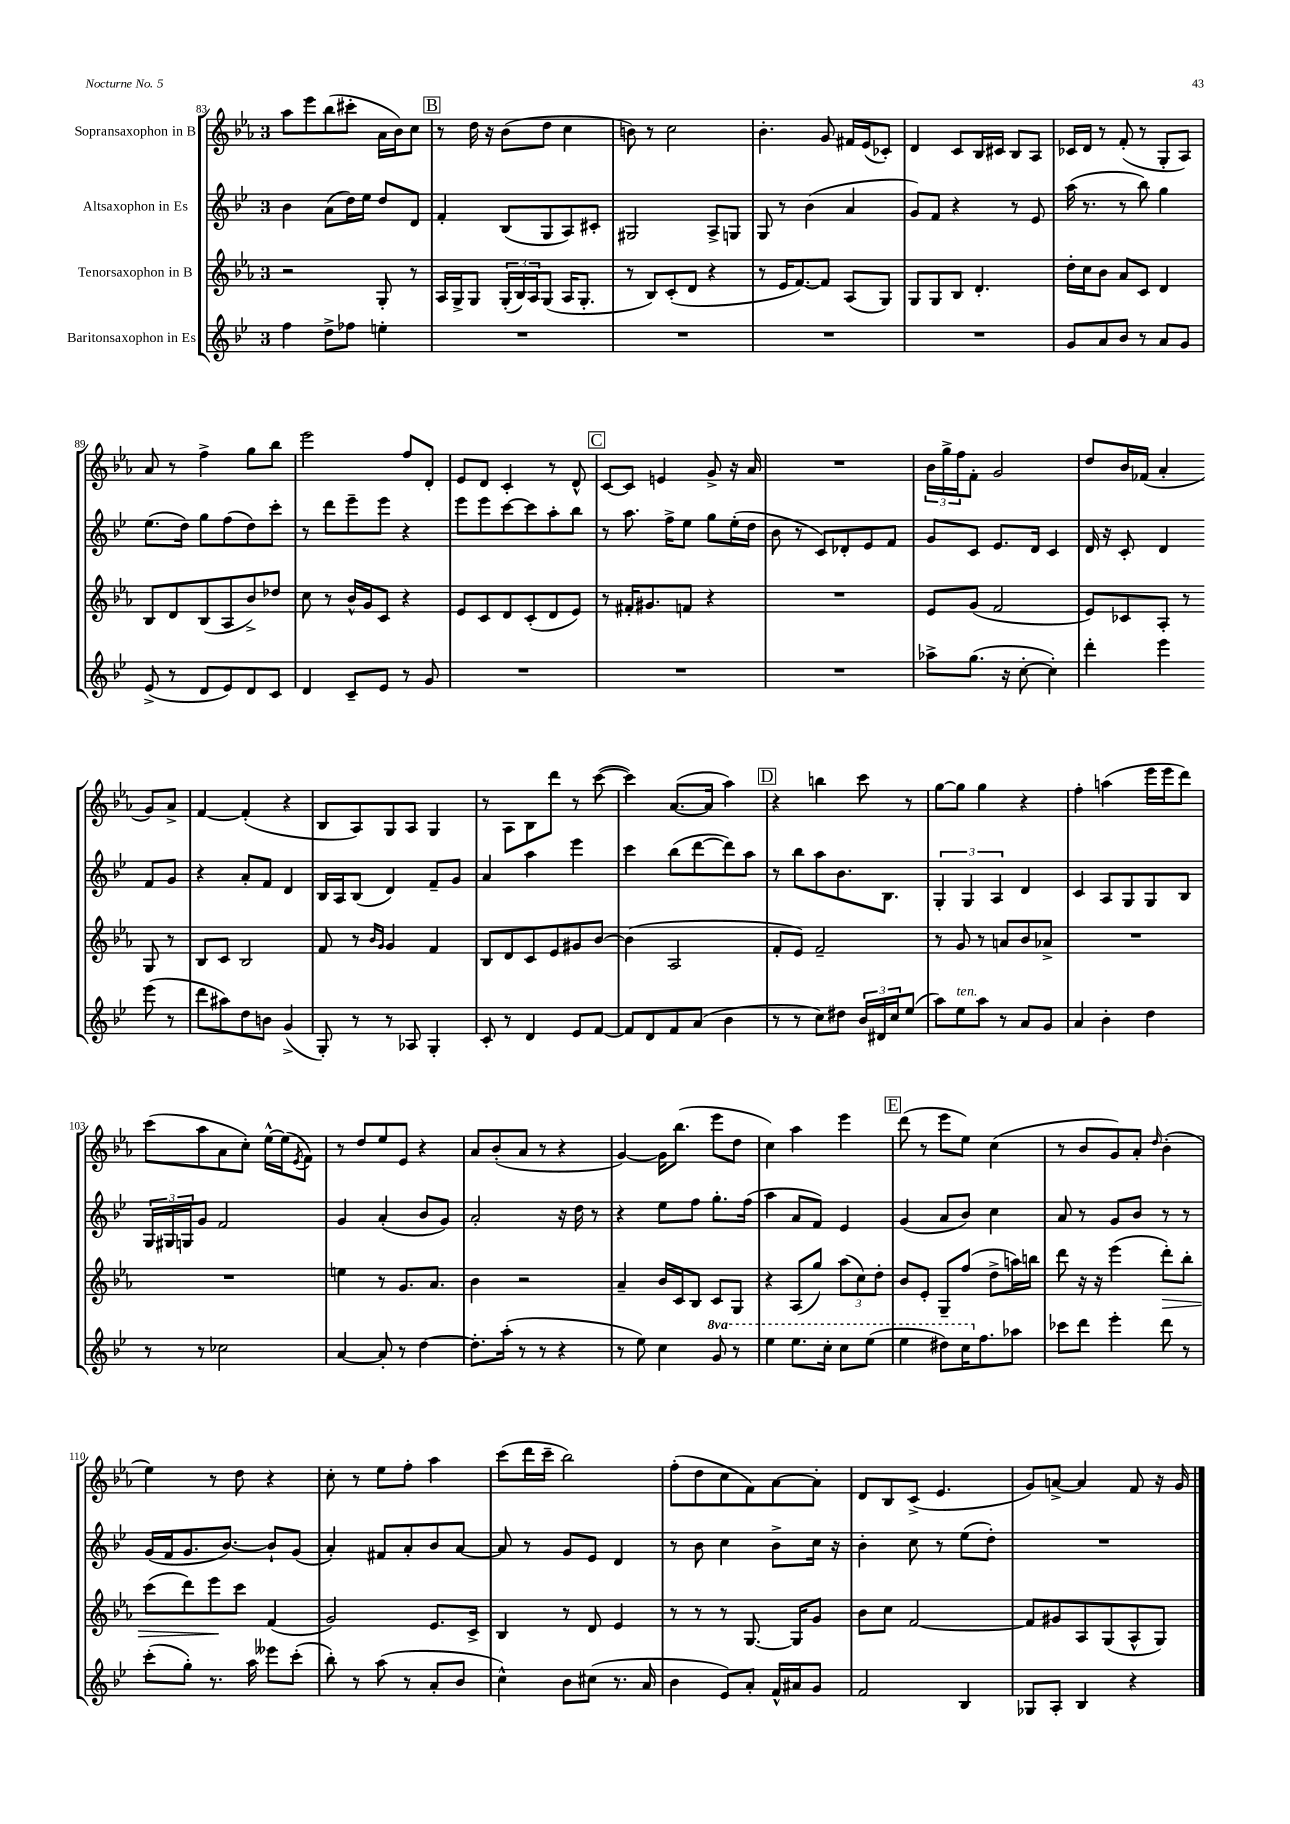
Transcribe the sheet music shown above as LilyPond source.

<<
\new StaffGroup <<
\new Staff = "s0" \with { instrumentName = "Sopransaxophon in B" } {
    \clef treble \key ees \major \once \override Staff.TimeSignature.style = #'single-digit \time 3/4
    aes''8 ees'''8 bes''8( cis'''8-. aes'16 bes'16) c''8 |
    \mark \markup { \box "B" } r8 d''16 r16 bes'8( d''8 c''4 |
    b'8) r8 c''2 |
    bes'4.-. g'8 fis'16 ees'16( ces'8-.) |
    d'4 c'8 bes16 cis'16 bes8 aes8 |
    ces'16 d'16 r8 f'8-.( r8 g8-. aes8) |
    aes'8 r8 f''4-> g''8 bes''8 |
    ees'''2 f''8 d'8-. |
    ees'8 d'8 c'4-. r8 d'8-^ |
    \mark \markup { \box "C" } c'8~ c'8 e'4 g'8-> r16 aes'16 |
    R2. |
    \tuplet 3/2 { bes'16 g''16-> f''16 } f'8-. g'2 |
    d''8 bes'16 fes'16( aes'4-. g'8) aes'8-> |
    f'4~ f'4-.( r4 |
    bes8 aes8) g8 aes8 g4 |
    r8 aes8 bes8 d'''8 r8 c'''8~( |
    c'''4) aes'8.~( aes'16 aes''4) |
    \mark \markup { \box "D" } r4 b''4 c'''8 r8 |
    g''8~ g''8 g''4 r4 |
    f''4-. a''4( ees'''16 ees'''16 d'''8) |
    c'''8( aes''8 aes'8 c''8-.) ees''16~-^ ees''16( \acciaccatura { ees'8 } f'8) |
    r8 d''8 ees''8 ees'8 r4 |
    aes'8 bes'8-.( aes'8 r8 r4 |
    g'4~) g'16 bes''8.( ees'''8 d''8 |
    c''4) aes''4 ees'''4 |
    \mark \markup { \box "E" } d'''8( r8 ees'''8 ees''8) c''4( |
    r8 bes'8 g'8) aes'8-. \grace { d''16 } bes'4-.( |
    ees''4) r8 d''8 r4 |
    c''8-. r8 ees''8 f''8-. aes''4 |
    c'''8( d'''16 c'''16-- bes''2) |
    f''8-.( d''8 c''8 f'8) aes'8~ aes'8-. |
    d'8 bes8 c'8->( ees'4. |
    g'8) a'8~-> a'4 f'8 r16 g'16 \bar "|." |
}
\new Staff = "s1" \with { instrumentName = "Altsaxophon in Es" } {
    \clef treble \key bes \major \once \override Staff.TimeSignature.style = #'single-digit \time 3/4
    bes'4 a'8( d''16) ees''16 d''8 d'8 |
    \mark \markup { \box "B" } f'4-. bes8( g8 a8) cis'8-. |
    gis2 a8-> g8 |
    g8 r8 bes'4( a'4 |
    g'8) f'8 r4 r8 ees'8 |
    a''16( r8. r8 bes''8) g''4 |
    ees''8.( d''16) g''8 f''8( d''8) c'''8-. |
    r8 d'''8 ees'''8-- ees'''8 r4 |
    ees'''8 ees'''8 c'''8~ c'''8 a''8-. bes''8 |
    \mark \markup { \box "C" } r8 a''8. f''16-> ees''8 g''8 ees''16-.( d''16 |
    bes'8 r8 c'8) des'8-. ees'8 f'8 |
    g'8 c'8 ees'8. d'16 c'4 |
    d'16 r16 c'8-. d'4 f'8 g'8 |
    r4 a'8-. f'8 d'4 |
    bes16 a16 bes8( d'4) f'8-- g'8 |
    a'4 a''4 ees'''4 |
    c'''4 bes''8( d'''8~ d'''8) a''8 |
    \mark \markup { \box "D" } r8 bes''8 a''8 bes'8. bes8. |
    \tuplet 3/2 { g4-. g4 a4 } d'4 |
    c'4 a8 g8 g8 bes8 |
    \tuplet 3/2 { g16 gis16 g16 } g'8 f'2 |
    g'4 a'4-.( bes'8 g'8) |
    a'2-. r16 d''16 r8 |
    r4 ees''8 f''8 g''8.-. f''16( |
    a''4 a'8 f'8) ees'4 |
    \mark \markup { \box "E" } g'4( a'8 bes'8) c''4 |
    a'8 r8 g'8 bes'8 r8 r8 |
    g'16( f'16 g'8. bes'8.~) bes'8-! g'8( |
    a'4-.) fis'8 a'8-. bes'8 a'8~ |
    a'8 r8 g'8 ees'8 d'4 |
    r8 bes'8 c''4 bes'8-> c''16 r16 |
    bes'4-. c''8 r8 ees''8( d''8-.) |
    R2. \bar "|." |
}
\new Staff = "s2" \with { instrumentName = "Tenorsaxophon in B" } {
    \clef treble \key ees \major \once \override Staff.TimeSignature.style = #'single-digit \time 3/4
    r2 g8-. r8 |
    \mark \markup { \box "B" } aes16 g16-> g8 \tuplet 3/2 { g16-.( bes16) aes16 } g8( aes16 g8.-. |
    r8 bes8) c'8-.( d'8 r4 |
    r8 ees'16 f'8.~) f'8 aes8( g8) |
    g8 g8 bes8 d'4.-. |
    d''16-. c''16 bes'8 aes'8 c'8 d'4 |
    bes8 d'8 bes8( aes8 bes'8->) des''8 |
    c''8 r8 bes'16-^ g'16 c'8 r4 |
    ees'8 c'8 d'8 c'8-.( d'8 ees'8) |
    \mark \markup { \box "C" } r8 fis'16-. gis'8. f'8 r4 |
    R2. |
    ees'8 g'8( f'2 |
    ees'8) ces'8 aes8-. r8 g8 r8 |
    bes8 c'8 bes2 |
    f'8 r8 \grace { bes'16 g'16 } g'4 f'4 |
    bes8 d'8 c'8 ees'8 gis'8 bes'8~ |
    bes'4( aes2 |
    \mark \markup { \box "D" } f'8-. ees'8) f'2-- |
    r8 g'8 r8 a'8 bes'8 aes'8-> |
    R2. |
    R2. |
    e''4 r8 g'8. aes'8. |
    bes'4 r2 |
    aes'4-- bes'16 c'16 bes8 c'8 g8 |
    r4 aes8( g''8) \tuplet 3/2 { aes''8( c''8) d''8-. } |
    \mark \markup { \box "E" } bes'8 ees'8-. g8-- f''8( d''8-> a''16) b''16 |
    d'''8 r16 r16 ees'''4( d'''8-.\>) bes''8-. |
    c'''8( d'''8) ees'''8\! c'''8 f'4( |
    g'2) ees'8. c'16-> |
    bes4 r8 d'8 ees'4 |
    r8 r8 r8 g8.~ g16 g'8 |
    bes'8 c''8 f'2~ |
    f'8 gis'8 aes8 g8( aes8-^ g8) \bar "|." |
}
\new Staff = "s3" \with { instrumentName = "Baritonsaxophon in Es" } {
    \clef treble \key bes \major \once \override Staff.TimeSignature.style = #'single-digit \time 3/4 \set Staff.ottavationMarkups = #ottavation-simple-ordinals
    f''4 d''8-> fes''8 e''4-. |
    \mark \markup { \box "B" } R2. |
    R2. |
    R2. |
    R2. |
    g'8 a'8 bes'8 r8 a'8 g'8 |
    ees'8->( r8 d'8 ees'8) d'8 c'8 |
    d'4 c'8-- ees'8 r8 g'8 |
    R2. |
    \mark \markup { \box "C" } R2. |
    R2. |
    aes''8-> g''8.( r16 c''8~-. c''4-.) |
    d'''4-. ees'''4 ees'''8( r8 |
    d'''8 ais''8) d''8 b'8 g'4->( |
    g8-.) r8 r8 aes8 g4-. |
    c'8-. r8 d'4 ees'8 f'8~ |
    f'8 d'8 f'8 a'8( bes'4 |
    \mark \markup { \box "D" } r8 r8 c''8) dis''8 \tuplet 3/2 { bes'16 dis'16 c''16 } ees''8( |
    a''8) ees''8^\markup { \italic "ten." } a''8 r8 a'8 g'8 |
    a'4 bes'4-. d''4 |
    r8 r8 ces''2 |
    a'4~ a'8-. r8 d''4~ |
    d''8.-. a''16-.( r8 r8 r4 |
    r8 ees''8) c''4 \ottava #1 g''8 r8 |
    ees'''4 ees'''8. c'''16-. c'''8 ees'''8( |
    \mark \markup { \box "E" } ees'''4 dis'''8) c'''16 \ottava #0 f''8. aes''8 |
    ces'''8 d'''8 ees'''4-. d'''8 r8 |
    c'''8-.( g''8-.) r8. a''16 eeses'''8 c'''8-.( |
    bes''8-.) r8 a''8( r8 a'8-. bes'8 |
    c''4-^) bes'8 cis''8( r8. a'16 |
    bes'4 ees'8) a'8-. f'16-^ ais'16 g'8 |
    f'2 bes4 |
    ges8 a8-. bes4 r4 \bar "|." |
}
>>
>>
\layout { \context { \Score currentBarNumber = #83 } }
